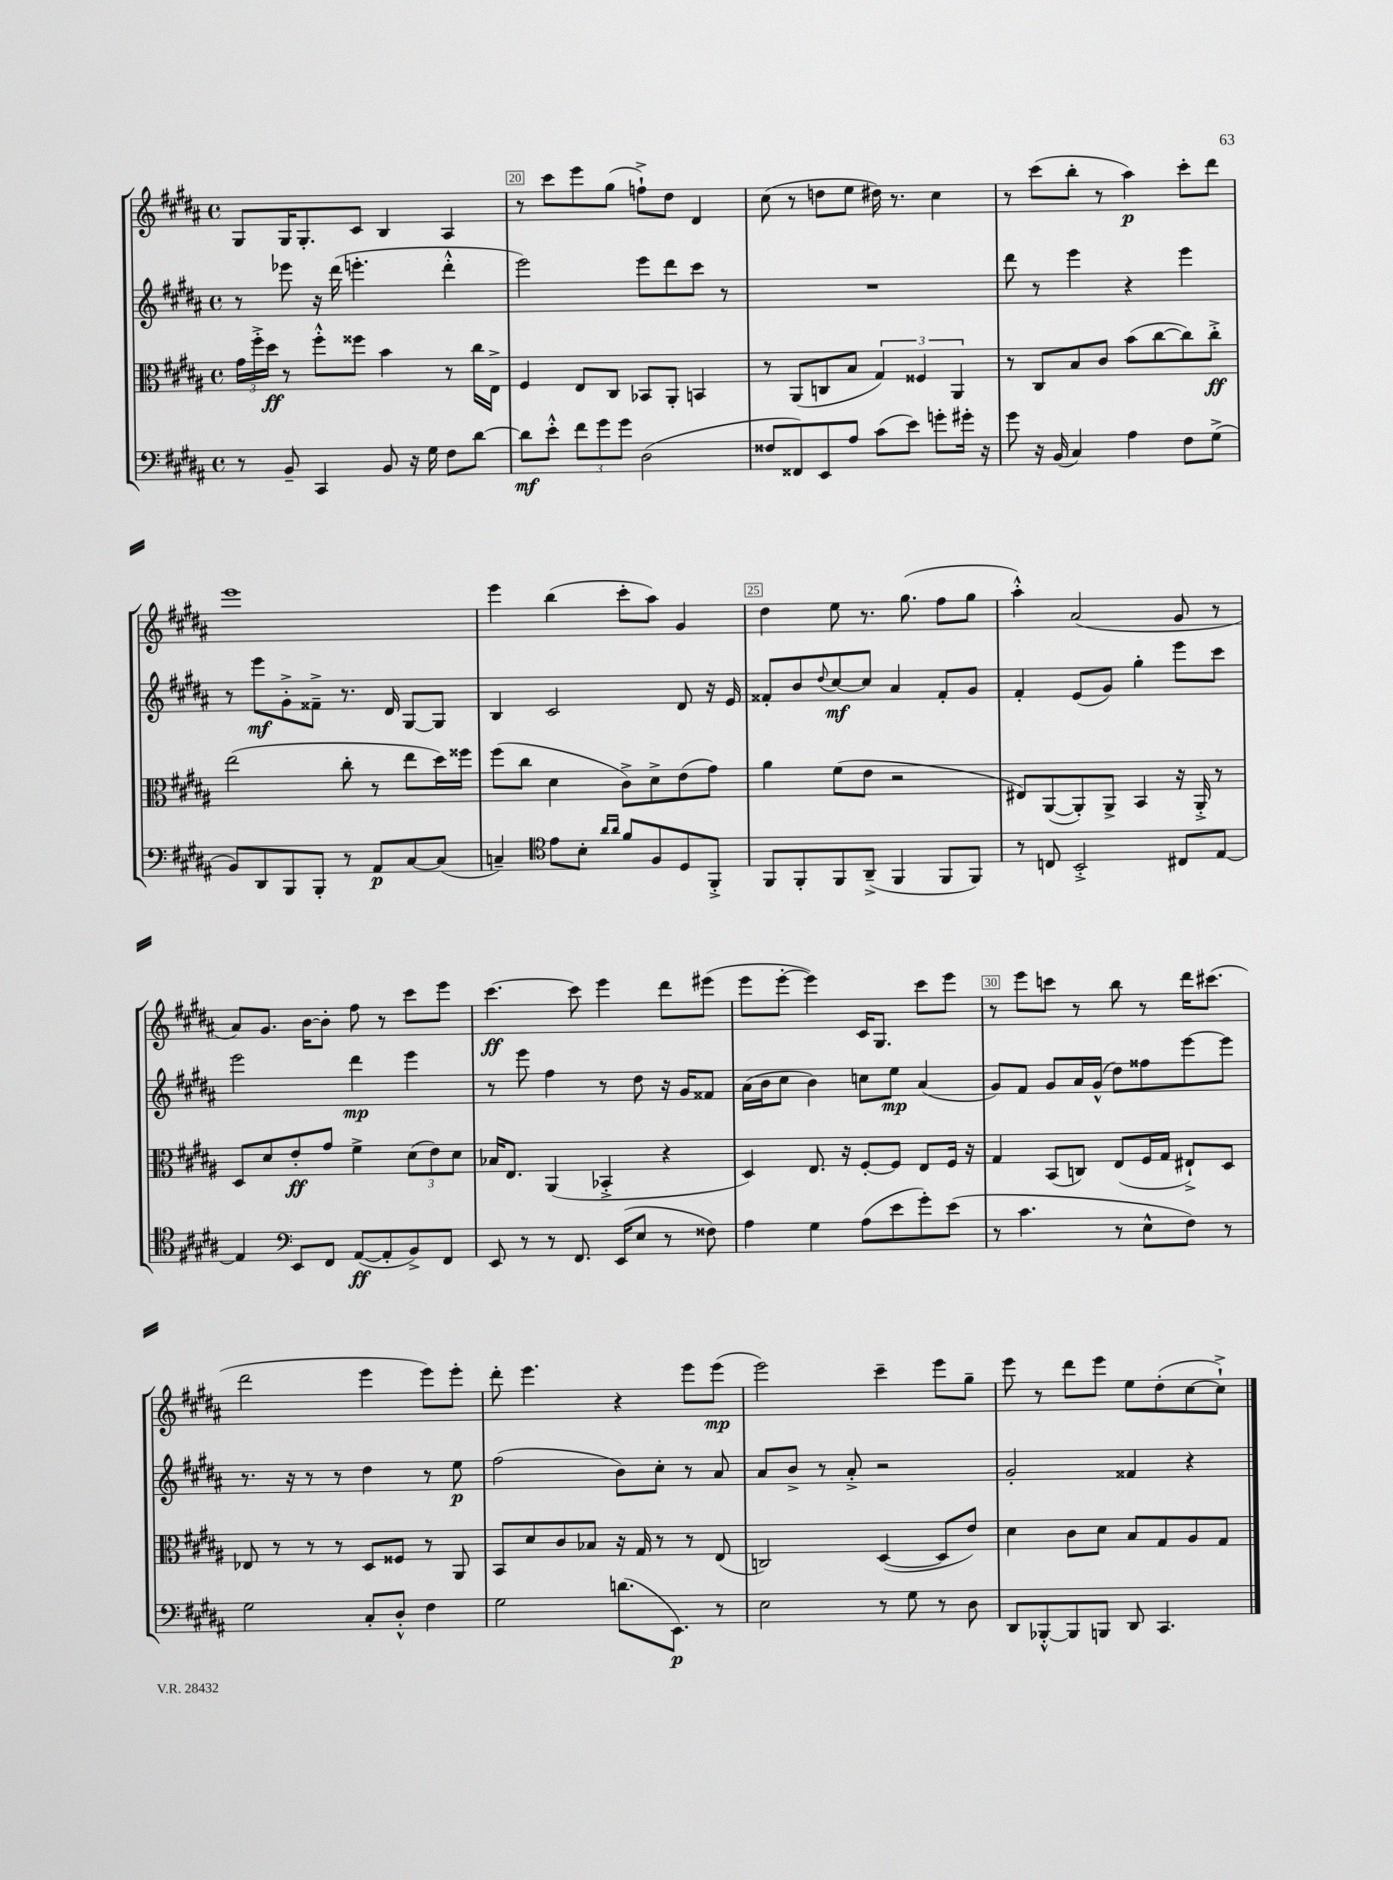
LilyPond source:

<<
\new StaffGroup <<
\new Staff = "s0" {
    \clef treble \key b \major \defaultTimeSignature \time 4/4
    gis8 gis16 gis8.-. cis'8 b4 ais4 |
    r8 cis'''8 e'''8 gis''8( f''8-!->) dis''8 dis'4 |
    cis''8( r8 d''8 e''8 dis''16) r8. cis''4 |
    r8 cis'''8( b''8-. r8 ais''4\p) cis'''8-. dis'''8 |
    e'''1 |
    e'''4 b''4( cis'''8-. ais''8) gis'4 |
    dis''4 e''8 r8. gis''8.( fis''8 gis''8 |
    ais''4-.-^) ais'2( gis'8 r8 |
    ais'8) gis'8. b'16~ b'8-. fis''8 r8 cis'''8 e'''8 |
    cis'''4.~\ff cis'''8 e'''4 dis'''8 eis'''8( |
    e'''8 e'''8~-. e'''4) cis'16 gis8. cis'''8 e'''8 |
    r8 e'''8 c'''8 r8 b''8 r8 dis'''16 cis'''8.( |
    dis'''2 e'''4 e'''8) e'''8-. |
    dis'''8-. e'''4. r4 e'''8 e'''8\mp( |
    e'''2) cis'''4-- e'''8 gis''8-- |
    e'''8 r8 dis'''8 e'''8 e''8 dis''8-.( cis''8~ cis''8-!->) \bar "|." |
}
\new Staff = "s1" {
    \clef treble \key b \major \defaultTimeSignature \time 4/4
    r8 ees'''8 r16 dis'''16( e'''4.-. dis'''4-.-^ |
    e'''2) e'''8 dis'''8 cis'''8 r8 |
    R1 |
    dis'''8 r8 e'''4 r4 e'''4 |
    r8 e'''8\mf gis'8-.-> fisis'8---> r8. dis'16 gis8~ gis8 |
    b4 cis'2 dis'8 r16 e'16 |
    fisis'8-. b'8 \appoggiatura { dis''8 } cis''8~\mf cis''8 ais'4 fisis'8-. gis'8 |
    fis'4-. e'8( gis'8) gis''4-. e'''8 cis'''8 |
    e'''2 dis'''4\mp e'''4 |
    r8 e'''8 fis''4 r8 dis''8 r16 gis'16 fisis'8 |
    ais'16( b'16 cis''8 b'4) c''8 e''8\mp ais'4( |
    gis'8) fis'8 gis'8 ais'16 gis'16-^( dis''8) fisis''8 e'''8~ e'''8 |
    r8. r16 r8 r8 dis''4 r8 e''8\p |
    fis''2( b'8) cis''8-. r8 ais'8 |
    ais'8 b'8-> r8 ais'8-.-> r2 |
    gis'2-. fisis'4 r4 \bar "|." |
}
\new Staff = "s2" {
    \clef alto \key b \major \defaultTimeSignature \time 4/4
    \tuplet 3/2 { gis'16 fis''16-.-> dis''16\ff } r8 fis''8-.-^ fisis''8 b'4 r8 cis''16 e16-> |
    fis4 e8 cis8 bes,8 ais,8-. b,4 |
    r8 ais,8( c8 b8 \tuplet 3/2 { gis4) fisis4 ais,4 } |
    r8 cis8 b8 cis'8 b'8( cis''8~ cis''8) cis''8-.->\ff |
    e''2( cis''8-. r8 e''8 dis''16) fisis''16 |
    fis''8( cis''8 dis'4 cis'8->) dis'8-> e'8( gis'8) |
    ais'4 fis'8( e'8 r2 |
    eis8) ais,8~( ais,8-.) ais,8-> b,4 r16 ais,16-.-> r8 |
    dis8 dis'8 e'8-.\ff gis'8 fis'4-> \tuplet 3/2 { dis'8( e'8) dis'8 } |
    bes16 e8. ais,4( bes,4-.-> r4 |
    dis4) e8. r16 fis8~-. fis8 e8 fis16 r16 |
    gis4 b,8( c8) e8( fis16 gis16 eis8-!->) dis8 |
    ees8 r8 r8 r8 dis8 fisis8 r8 ais,8 |
    b,8 dis'8 cis'8 bes8 r16 gis16 r8 r8 e8( |
    c2) dis4~( dis8 e'8) |
    dis'4 cis'8 dis'8 b8 gis8 ais8 gis8 \bar "|." |
}
\new Staff = "s3" {
    \clef bass \key b \major \defaultTimeSignature \time 4/4
    r8 b,8-- cis,4 b,8 r16 gis16 fis8 dis'8~ |
    dis'8\mf e'8-.-^ \tuplet 3/2 { fis'8 gis'8 gis'8 } dis2( |
    fisis8 fisis,8) e,8 ais8 cis'8( e'8) g'8-. gis'16-. r16 |
    gis'8 r16 b,16( cis4) ais4 fis8 gis8->( |
    b,8) dis,8 b,,8 b,,8-. r8 ais,8\p cis8~ cis8( |
    c4--) \clef tenor e'8 b8-. \grace { ais'16 ais'16 } fis'8 fis8 dis8 fis,8-.-> |
    fis,8 fis,8-. fis,8 ais,8--->( fis,4 fis,8 fis,8) |
    r8 c8 b,2-.-> cis8 e8~ |
    e4 \clef bass e,8 fis,8 ais,8~\ff( ais,8-. b,8->) fis,8 |
    e,8 r8 r8 fis,8. e,16( e8 r8 fisis8) |
    ais4 gis4 ais8( e'8 gis'8-.) e'8( |
    r8 cis'4. r8 e8-^ fis8) r8 |
    gis2 cis8-. dis8-.-^ fis4 |
    gis2 d'8.( e,8.\p) r8 |
    e2 r8 gis8 r8 dis8 |
    dis,8 bes,,8~-.-^ bes,,8 b,,8 dis,8 cis,4. \bar "|." |
}
>>
>>
\layout { \context { \Score currentBarNumber = #19 \override BarNumber.break-visibility = ##(#f #t #t) barNumberVisibility = #(every-nth-bar-number-visible 5) \override BarNumber.stencil = #(make-stencil-boxer 0.1 0.3 ly:text-interface::print) } }
